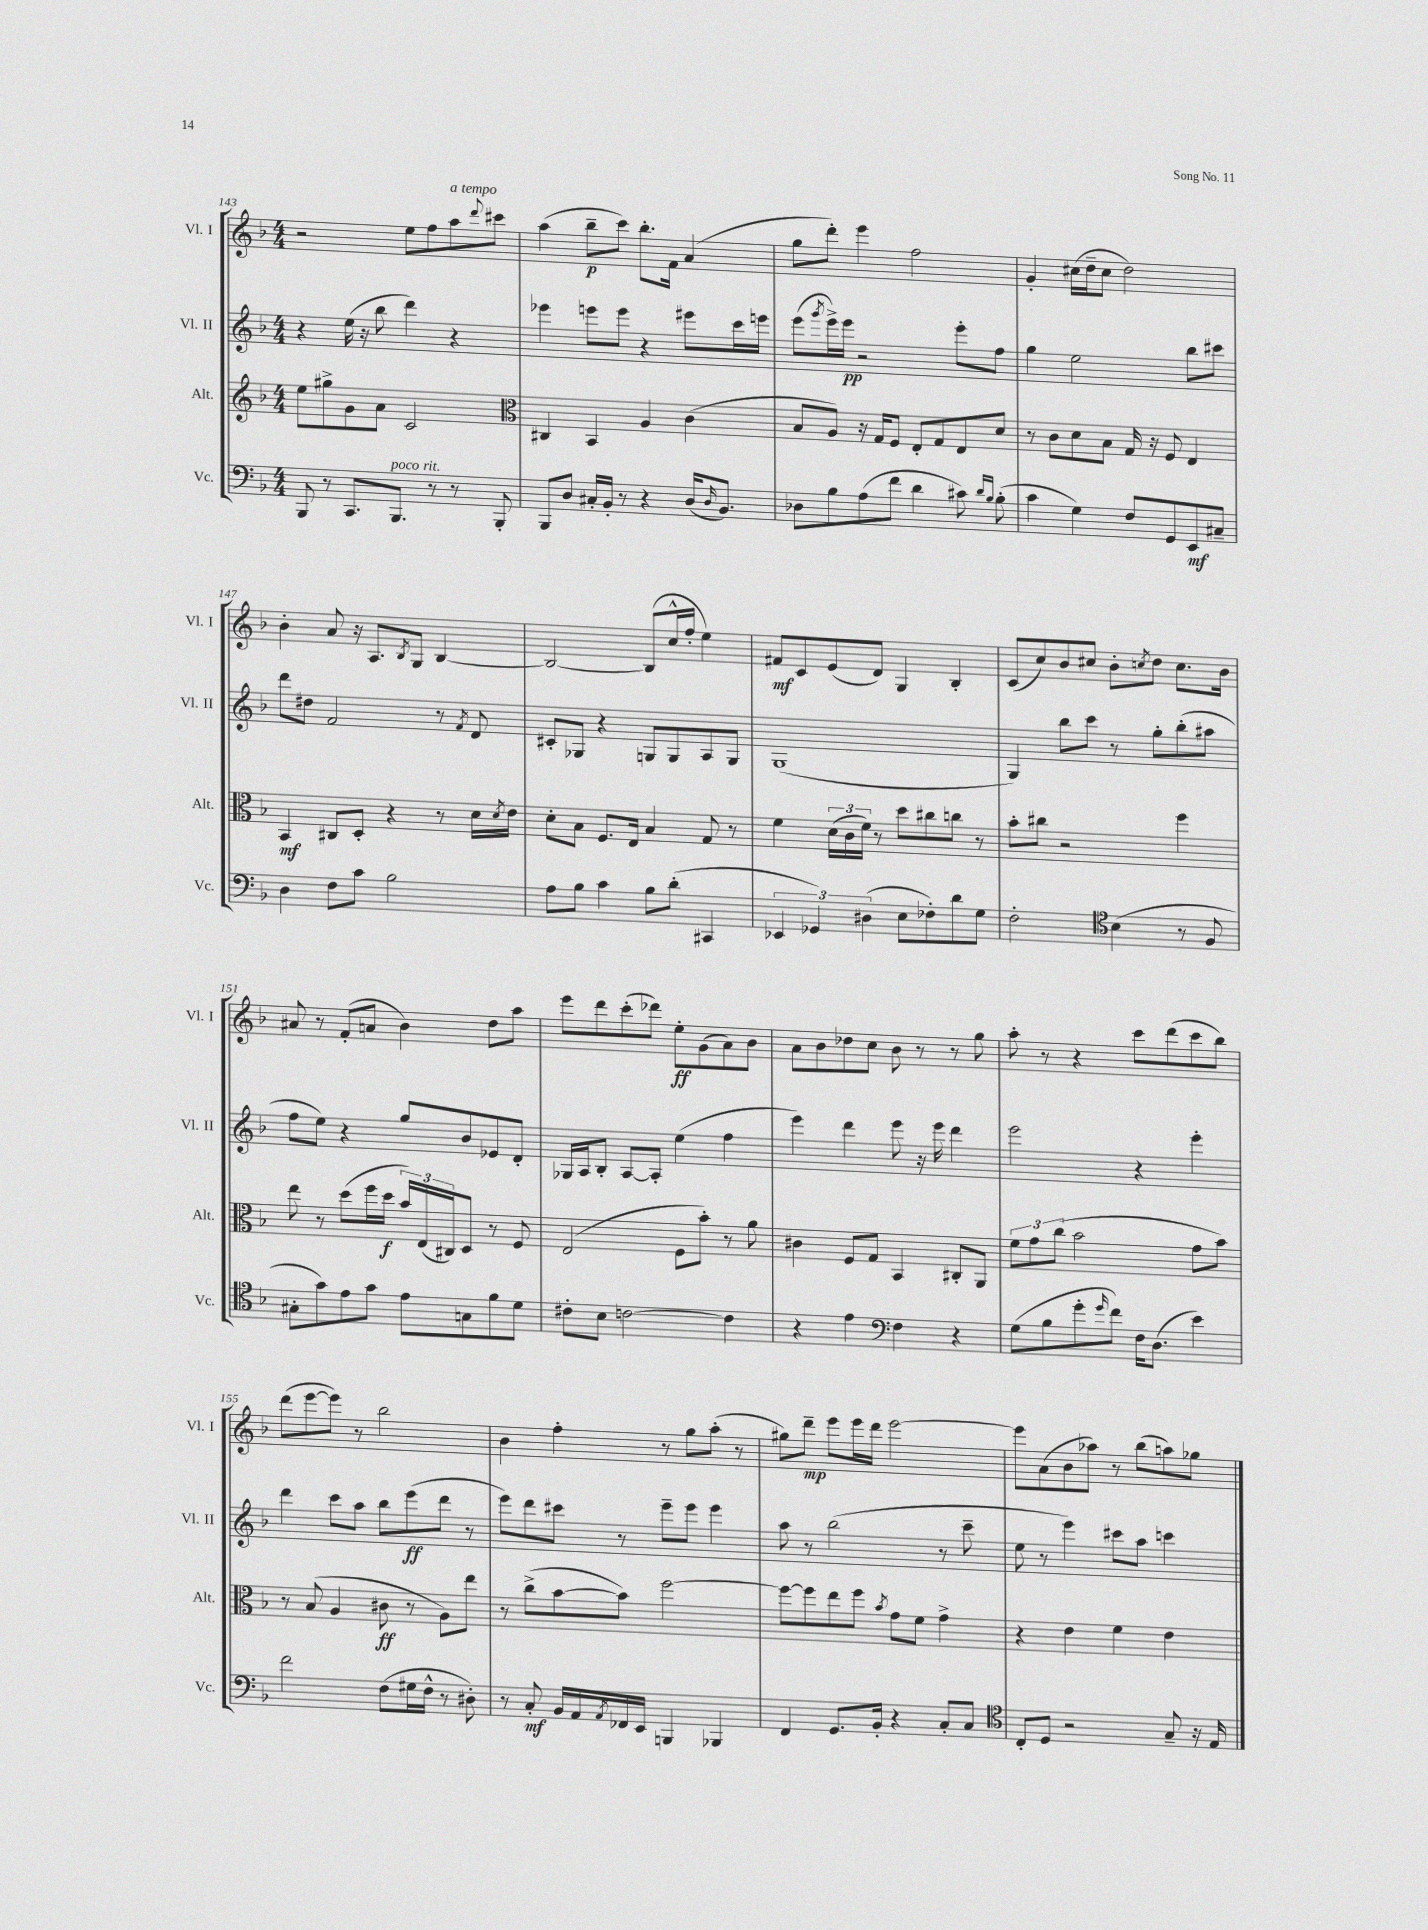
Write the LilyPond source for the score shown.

<<
\new StaffGroup <<
\new Staff = "s0" \with { instrumentName = "Vl. I" shortInstrumentName = "Vl. I" } {
    \clef treble \key f \major \numericTimeSignature \time 4/4
    r2 e''8 f''8 a''8^\markup { \italic "a tempo" } \appoggiatura { d'''8 } cis'''8 |
    a''4( bes''8--\p c'''8) bes''8.-. f'16 a'4( |
    g''8 d'''8-.) e'''4 f''2 |
    g'4-. cis''16( d''16-- cis''8 d''2) |
    bes'4-. a'8 r16 a8. \acciaccatura { bes8 } g8 bes4~ |
    bes2~ bes8( c''16-^ f''16-. e''4) |
    fis'8\mf c'8 e'8( d'8) g4 bes4-. |
    c'8( c''8) bes'8 cis''8 bes'8-. \acciaccatura { c''8 } d''8 c''8. bes'16 |
    ais'8 r8 f'8-.( a'8 bes'4) d''8 a''8 |
    e'''8 d'''8 c'''8-.( des'''8) e''8-.\ff g'8( a'8) bes'8 |
    a'8 bes'8 des''8 c''8 bes'8 r8 r8 g''8 |
    a''8-. r8 r4 c'''8 d'''8( c'''8 bes''8) |
    d'''8( e'''8~ e'''8) r8 bes''2 |
    bes'4 f''4-. r8 g''8 a''8-.( r8 |
    gis''8) d'''8--\mp e'''8 e'''16 d'''16 e'''2~ |
    e'''8 a'8( bes'8 aes''8) r8 bes''8( a''8) ges''8 \bar "|." |
}
\new Staff = "s1" \with { instrumentName = "Vl. II" shortInstrumentName = "Vl. II" } {
    \clef treble \key f \major \numericTimeSignature \time 4/4
    r4 e''16( r16 bes''8 d'''4) r4 |
    ees'''4 e'''8 e'''8 r4 eis'''8 c'''16 e'''16 |
    e'''8( \acciaccatura { g'''8 } e'''16->) e'''16\pp r2 e'''8-. f''8 |
    g''4 e''2 bes''8 cis'''8 |
    d'''8 dis''8 f'2 r8 \acciaccatura { f'8 } d'8 |
    cis'8-. ges8 r4 g8 g8 a8 g8 |
    g1( |
    g4) bes''8 c'''8 r8 g''8-. bes''8-.( ais''8 |
    f''8 e''8) r4 g''8 bes'8 ees'8 d'8-. |
    ges16 a16 bes8-. a8~ a8-. e''4( f''4 |
    e'''4) d'''4 e'''8 r16 e'''16 d'''4 |
    e'''2 r4 e'''4-. |
    d'''4 c'''8 a''8 bes''8 e'''8\ff( d'''8 r8 |
    e'''8) d'''8 cis'''8 r8 e'''8-- e'''8 e'''4 |
    a''8 r8 bes''2( r8 c'''8-- |
    e''8 r8 e'''4) cis'''8 a''8 c'''4 \bar "|." |
}
\new Staff = "s2" \with { instrumentName = "Alt." shortInstrumentName = "Alt." } {
    \clef treble \key f \major \numericTimeSignature \time 4/4
    e''8 gis''8-> g'8 a'8 c'2 |
    \clef alto cis4 bes,4 a4 c'4( |
    bes8 a8) r16 g16 f8 e8-. g8 e8 d'8 |
    r8 c'8 d'8 bes8 g16 r16 f8 e4 |
    bes,4\mf cis8 d8-. r4 r8 d'16 \acciaccatura { d'8 } e'16 |
    d'8-. bes8 f8. e16 bes4 g8 r8 |
    f'4 \tuplet 3/2 { d'16( c'16 f'16) } r8 d''8 cis''8 c''8 r8 |
    bes'8-. cis''8 r2 f''4 |
    e''8 r8 d''8( f''16 d''16\f \tuplet 3/2 { bes'16) e16( cis16) } d8 r8 f8 |
    e2( f8 bes'8-.) r8 a'8 |
    cis'4 f8 g8 bes,4 cis8-. a,8 |
    \tuplet 3/2 { f'8 g'8 c''8( } bes'2 g'8 bes'8) |
    r8 bes8( a4 cis'8\ff r8 a8) e''8 |
    r8 c''8->( bes'8~ bes'8) f''2~ |
    f''8~ f''8 e''8 f''8 \acciaccatura { bes'8 } g'8 f'8 g'4-> |
    r4 e'4 f'4 e'4 \bar "|." |
}
\new Staff = "s3" \with { instrumentName = "Vc." shortInstrumentName = "Vc." } {
    \clef bass \key f \major \numericTimeSignature \time 4/4
    bes,,8 r8 c,8. bes,,8.^\markup { \italic "poco rit." } r8 r8 bes,,8-. |
    bes,,8 d8 cis16-. bes,16-. r8 r4 d16( \grace { d16 } bes,8.) |
    des8 bes8 a8( f'8 d'4 cis'8) \grace { d'16 bes16 } bes8-.( |
    c'4 g4) f8 g,8 e,8\mf cis8-- |
    d4 f8 c'8 bes2 |
    a8 bes8 c'4 bes8 d'8-.( cis,4 |
    \tuplet 3/2 { ees,4 ges,4) dis4( } e8 fes8-.) d'8 g8 |
    f2-. \clef tenor bes4( r8 f8 |
    gis8-. g'8) e'8 g'8 e'8 g8 f'8 d'8 |
    cis'8-. bes8 c'2~ c'4 |
    r4 e'4 \clef bass f4 r4 |
    g8( bes8 g'8-. \grace { g'16 } f'8) f16 d8.( e'4) |
    f'2 f8( gis16 f16-^ r8 dis8-.) |
    r8 c8-.\mf bes,16 a,16 \acciaccatura { a,8 } fes,16 e,16 b,,4 bes,,4 |
    f,4 g,8. bes,16-. r4 c8-. c8 |
    \clef tenor c8-. d8 r2 g8-- r16 e16 \bar "|." |
}
>>
>>
\layout { \context { \Score currentBarNumber = #143 } }
